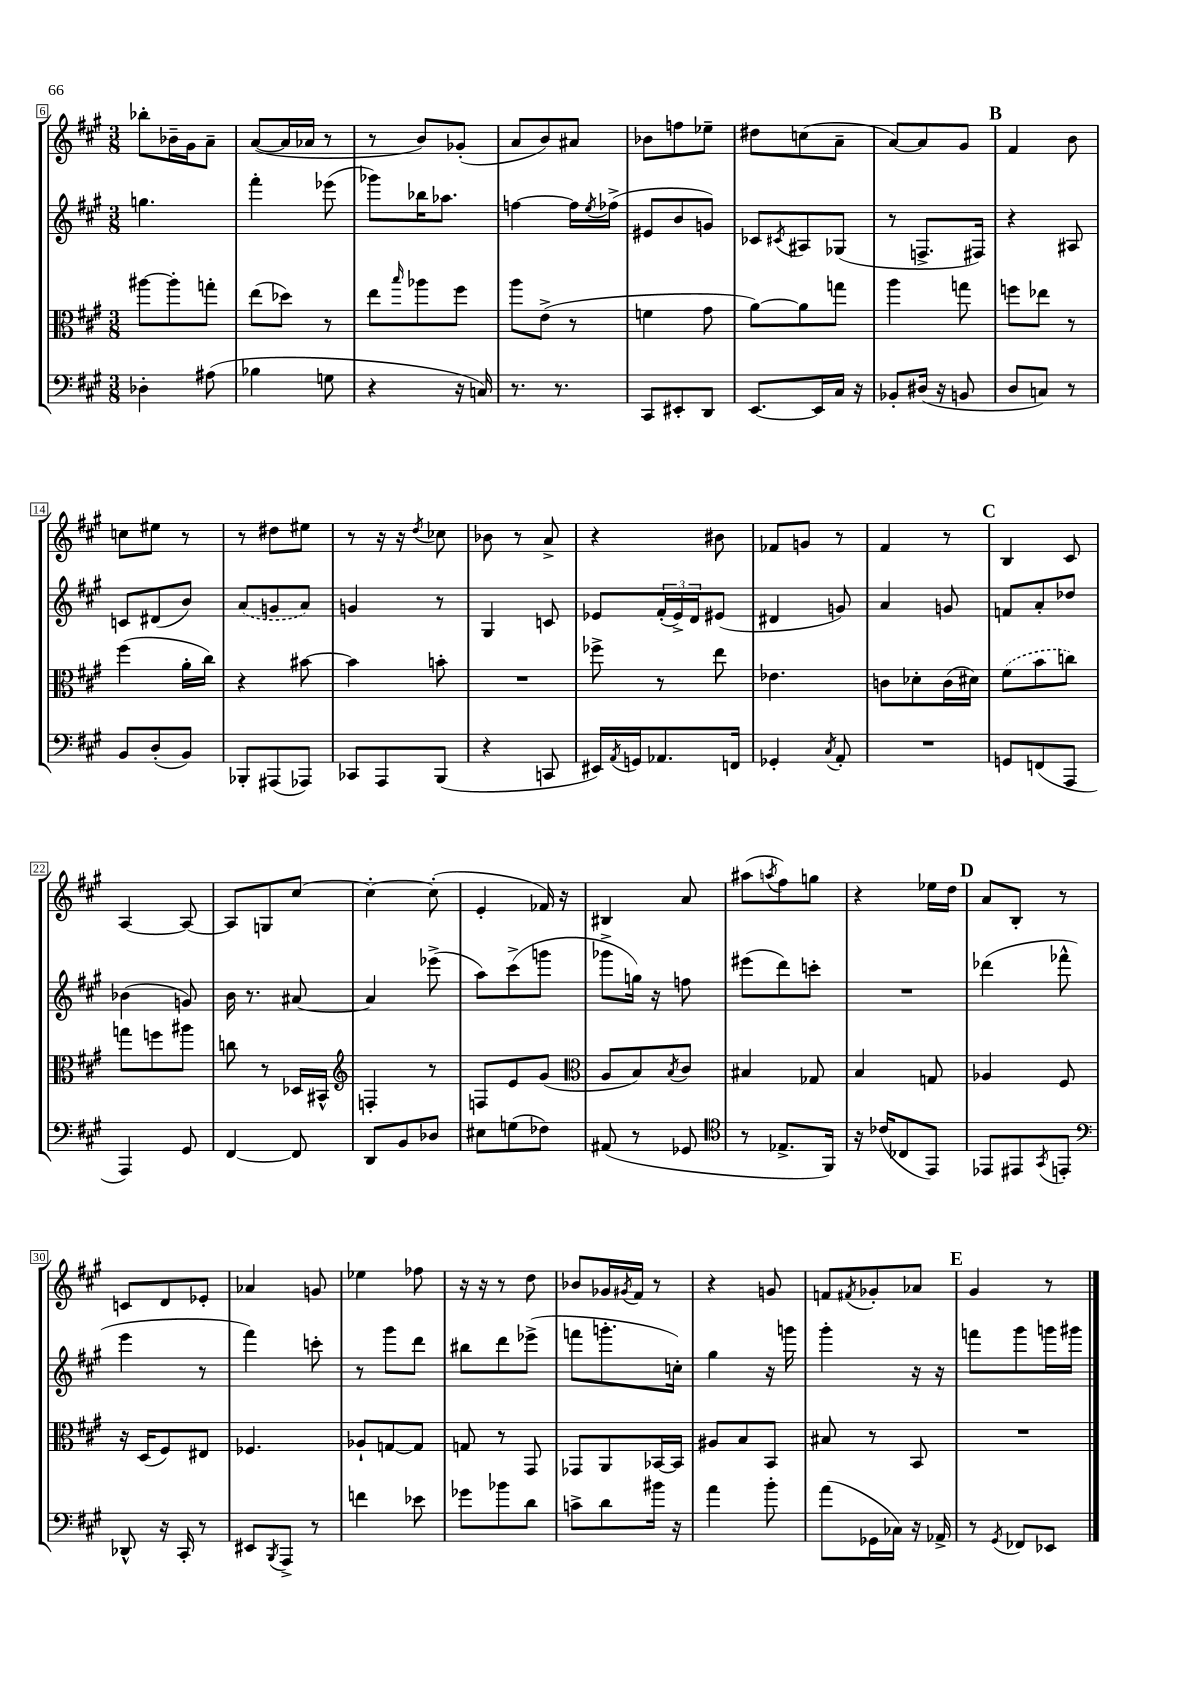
<<
\new StaffGroup <<
\new Staff = "s0" {
    \clef treble \key a \major \numericTimeSignature \time 3/8
    bes''8-. bes'16-- gis'16 a'8-- |
    a'8~( a'16 aes'16 r8 |
    r8 b'8) ges'8-.( |
    a'8 b'8) ais'8 |
    bes'8 f''8 ees''8-- |
    dis''8 c''8( a'8-- |
    a'8~) a'8 gis'8 |
    \mark \markup { \bold "B" } fis'4 b'8 |
    c''8 eis''8 r8 |
    r8 dis''8 eis''8 |
    r8 r16 r16 \acciaccatura { d''8 } ces''8 |
    bes'8 r8 a'8-> |
    r4 bis'8 |
    fes'8 g'8 r8 |
    fis'4 r8 |
    \mark \markup { \bold "C" } b4 cis'8 |
    a4~ a8~ |
    a8 g8 cis''8~ |
    cis''4~-. cis''8-.( |
    e'4-. fes'16) r16 |
    bis4 a'8 |
    ais''8( \acciaccatura { a''8 } fis''8) g''8 |
    r4 ees''16 d''16 |
    \mark \markup { \bold "D" } a'8 b8-. r8 |
    c'8 d'8 ees'8-. |
    aes'4 g'8 |
    ees''4 fes''8 |
    r16 r16 r8 d''8 |
    bes'8 ges'16 \acciaccatura { gis'8 } fis'16 r8 |
    r4 g'8 |
    f'8 \acciaccatura { fis'8 } ges'8-. aes'8 |
    \mark \markup { \bold "E" } gis'4 r8 \bar "|." |
}
\new Staff = "s1" {
    \clef treble \key a \major \numericTimeSignature \time 3/8
    g''4. |
    fis'''4-. ees'''8( |
    ges'''8) bes''16 aes''8. |
    f''4~ f''16 \acciaccatura { e''8 } fes''16->( |
    eis'8 b'8 g'8) |
    ces'8 \acciaccatura { cis'8 } ais8 ges8( |
    r8 f8.-> fis16) |
    \mark \markup { \bold "B" } r4 ais8 |
    c'8 dis'8( b'8) |
    \once \slurDashed a'8( g'8 a'8) |
    g'4 r8 |
    gis4 c'8 |
    ees'8 \tuplet 3/2 { fis'16-.( ees'16->) d'16 } eis'8( |
    dis'4 g'8) |
    a'4 g'8 |
    \mark \markup { \bold "C" } f'8 a'8-. des''8 |
    bes'4( g'8) |
    b'16 r8. ais'8~ |
    ais'4 ees'''8->( |
    a''8) cis'''8->( g'''8 |
    ges'''8-> g''16) r16 f''8 |
    eis'''8( d'''8) c'''8-. |
    R4. |
    \mark \markup { \bold "D" } des'''4( fes'''8-^ |
    e'''4 r8 |
    fis'''4) c'''8-. |
    r8 gis'''8 d'''8 |
    bis''8 d'''8 ees'''8->( |
    f'''8 g'''8.-. c''16-.) |
    gis''4 r16 g'''16 |
    gis'''4-. r16 r16 |
    \mark \markup { \bold "E" } f'''8 gis'''8 g'''16 gis'''16 \bar "|." |
}
\new Staff = "s2" {
    \clef alto \key a \major \numericTimeSignature \time 3/8
    ais''8~ ais''8-. g''8-. |
    e''8( des''8) r8 |
    e''8 \grace { b''16 } aes''8 fis''8 |
    a''8 e'8->( r8 |
    f'4 gis'8 |
    a'8~) a'8 g''8 |
    a''4 g''8 |
    \mark \markup { \bold "B" } f''8 ees''8 r8 |
    fis''4( a'16-. cis''16) |
    r4 bis'8~ |
    bis'4 b'8-. |
    R4. |
    fes''8-> r8 e''8 |
    ees'4. |
    c'8 des'8-. c'16( dis'16) |
    \mark \markup { \bold "C" } \once \slurDashed fis'8( b'8 c''8) |
    g''8 f''8 ais''8 |
    c''8 r8 des16 bis,16-^ |
    \clef treble f4-. r8 |
    f8 e'8 gis'8( |
    \clef alto a8 b8) \acciaccatura { b8 } cis'8 |
    bis4 ges8 |
    b4 g8 |
    \mark \markup { \bold "D" } aes4 fis8 |
    r16 d16( fis8) eis8 |
    fes4. |
    aes8-! g8~ g8 |
    g8 r8 gis,8 |
    ges,8 a,8 bes,16~ bes,16 |
    ais8 b8 b,8 |
    bis8 r8 b,8 |
    \mark \markup { \bold "E" } R4. \bar "|." |
}
\new Staff = "s3" {
    \clef bass \key a \major \numericTimeSignature \time 3/8
    des4-. ais8( |
    bes4 g8 |
    r4 r16 c16) |
    r8. r8. |
    cis,8 eis,8-. d,8 |
    e,8.~ e,16 cis16 r16 |
    bes,8-. dis16( r16 b,8 |
    \mark \markup { \bold "B" } d8 c8) r8 |
    b,8 d8-.( b,8) |
    bes,,8-. ais,,8( aes,,8) |
    ces,8 a,,8 b,,8( |
    r4 c,8 |
    eis,16) \acciaccatura { a,8 } g,16 aes,8. f,16 |
    ges,4-. \acciaccatura { cis8 } a,8-. |
    R4. |
    \mark \markup { \bold "C" } g,8 f,8( a,,8 |
    a,,4) gis,8 |
    fis,4~ fis,8 |
    d,8 b,8 des8 |
    eis8 g8( fes8) |
    ais,8( r8 ges,8 |
    \clef tenor r8 ees8.-> fis,16) |
    r16 ces'16( ces8 e,8) |
    \mark \markup { \bold "D" } ees,8 eis,8 \acciaccatura { gis,8 } e,8-. |
    \clef bass des,8-^ r16 cis,16-. r8 |
    eis,8 \acciaccatura { b,,8 } a,,8-> r8 |
    f'4 ees'8 |
    ges'8 bes'8 d'8 |
    c'8-> d'8 bis'16 r16 |
    a'4 b'8-. |
    a'8( ges,16 ces16) r16 aes,16-> |
    \mark \markup { \bold "E" } r8 \acciaccatura { gis,8 } fes,8 ees,8 \bar "|." |
}
>>
>>
\layout { \context { \Score currentBarNumber = #6 \override BarNumber.stencil = #(make-stencil-boxer 0.1 0.3 ly:text-interface::print) } }
